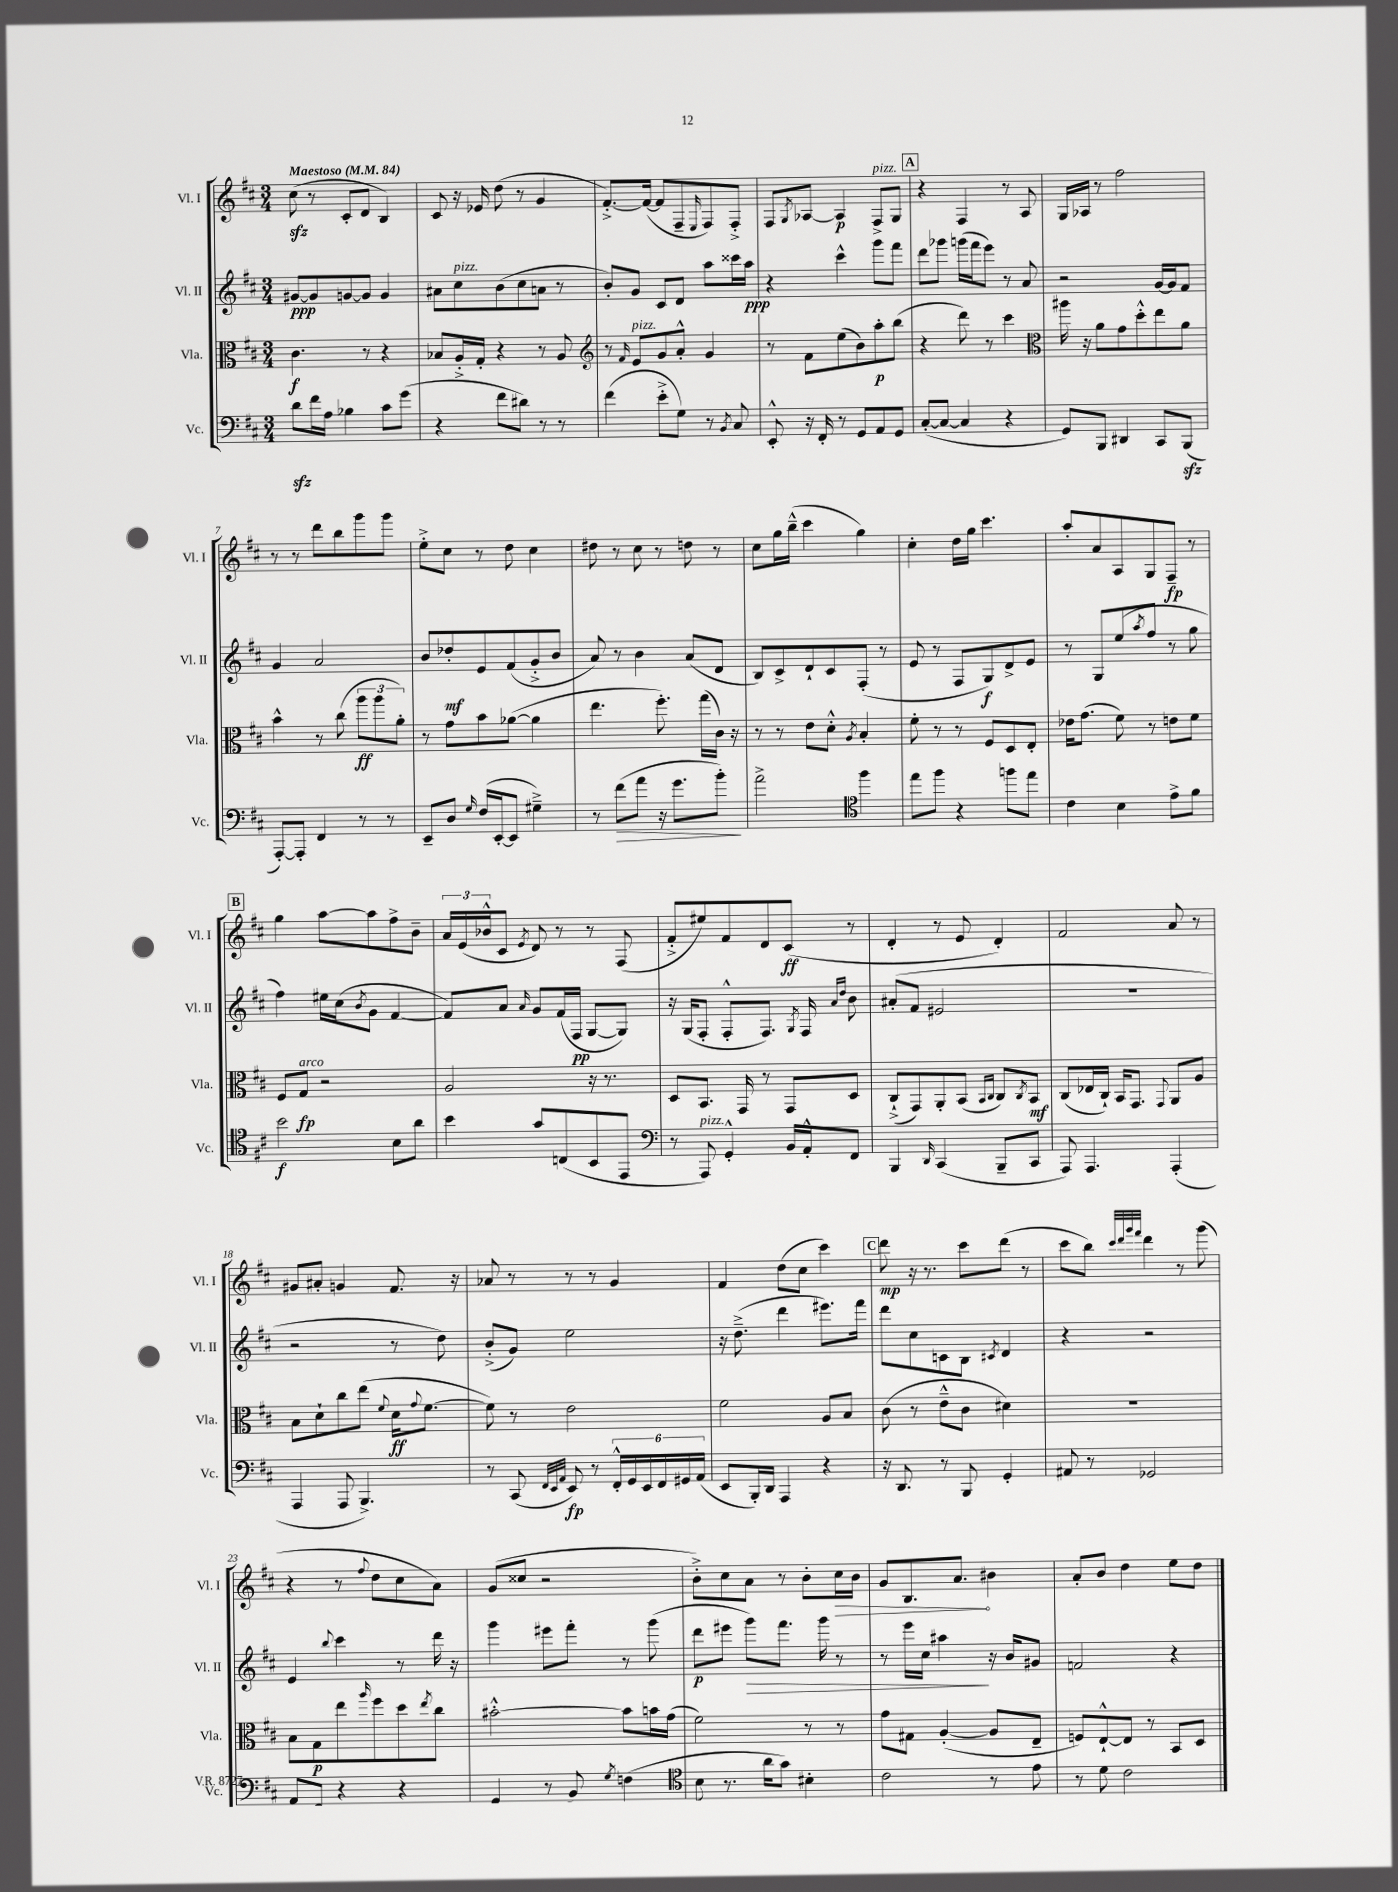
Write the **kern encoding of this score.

**kern	**dynam	**kern	**dynam	**kern	**dynam	**kern	**dynam
*part4	*part4	*part3	*part3	*part2	*part2	*part1	*part1
*staff4	*staff4	*staff3	*staff3	*staff2	*staff2	*staff1	*staff1
*I"Vc.	*	*I"Vla.	*	*I"Vl. II	*	*I"Vl. I	*
*I'Vc.	*	*I'Vla.	*	*I'Vl. II	*	*I'Vl. I	*
*clefF4	*	*clefC3	*	*clefG2	*	*clefG2	*
*k[f#c#]	*	*k[f#c#]	*	*k[f#c#]	*	*k[f#c#]	*
*M3/4	*	*M3/4	*	*M3/4	*	*M3/4	*
*MM84	*	*MM84	*	*MM84	*	*MM84	*
=1	=1	=1	=1	=1	=1	=1	=1
!	!	!	!	!	!	!LO:TX:a:B:t=Maestoso	!
8dzz\L	.	4.c#\	f	[8g#X/L	ppp	(8cc#zz\	.
16f#\L	.	.	.	8g#/]	.	8r	.
16A\JJ	.	.	.	.	.	.	.
4B-X\	.	.	.	[8gn/	.	8c#'/L	.
.	.	8r	.	8g/J]	.	8d/J	.
8c#\L	.	4r	.	4g/	.	4B/)	.
(8g\J	.	.	.	.	.	.	.
=2	=2	=2	=2	=2	=2	=2	=2
4r	.	8B-X/L	.	8a#X\L	.	8c#/	.
!	!	!	!	!LO:TX:a:i:t=pizz.	!	!	!
.	.	16A'^/L	.	8cc#\	.	16r	.
.	.	16G'/JJ	.	.	.	16e-X/	.
8f#\L	.	4r	.	(8b\	.	(8dd\	.
8d#X\J)	.	.	.	8cc#\	.	8r	.
8r	.	8r	.	8an\J	.	4g/	.
8r	.	8A/	.	8r	.	.	.
=3	=3	=3	=3	=3	=3	=3	=3
*	*	*clefG2	*	*	*	*	*
(4f#\	.	8r	.	8b'/L)	.	[8.f#'^/L)	.
.	.	16qqf#/	.	.	.	.	.
!	!	!LO:TX:a:i:t=pizz.	!	!	!	!	!
.	.	8e/L	.	8g/J	.	.	.
.	.	.	.	.	.	(16f#/Jk_	.
8e'^\L	.	8g/	.	8c#/L	.	8f#/L]	.
8G\J)	.	8a'^^/J	.	8d/J	.	8F#~/	.
.	.	.	.	.	.	16qqE/	.
8r	.	4g/	.	8aa\L	.	8F#/)	.
8qBB/	.	.	.	.	.	.	.
8C#/	.	.	.	16ccc##X\L	.	8F#'^/J	.
.	.	.	.	16aa\JJ	ppp	.	.
=4	=4	=4	=4	=4	=4	=4	=4
8EE'^^/	.	8r	.	4r	.	8F#/L	.
.	.	.	.	.	.	8qG/	.
16r	.	8f#\L	.	.	.	[8A-X/J	.
16FF#'/	.	.	.	.	.	.	.
8r	.	(8ee\	.	4ccc#^^\	.	4A-/]	p
8GG/L	.	8b\)	.	.	.	.	.
!	!	!	!	!	!	!LO:TX:a:i:t=pizz.	!
8AA/	.	8aa'\	p	8ggg\L	.	8F#^/L	.
8GG/J	.	(8bb\J	.	8fff#\J	.	8G/J	.
!!LO:REH:place=s1:t=A
=5	=5	=5	=5	=5	=5	=5	=5
([8C#'/L	.	4r	.	8ddd\L	.	4r	.
8C#/J_	.	.	.	8ggg-X\J	.	.	.
4C#/]	.	8ddd\)	.	(16gggn\LL	.	4F#/	.
.	.	.	.	16fff#\J	.	.	.
.	.	8r	.	8eee\J)	.	.	.
4r	.	4ccc#\	.	8r	.	8r	.
.	.	.	.	8a/	.	8A/	.
=6	=6	=6	=6	=6	=6	=6	=6
*	*	*clefC3	*	*	*	*	*
8GG/L)	.	16aa#X\	.	2r	.	16G/LL	.
.	.	16r	.	.	.	16A-X/JJ	.
8BBB/J	.	8a\L	.	.	.	8r	.
4DD#X/	.	8g\	.	.	.	2ff#\	.
.	.	8dd'^^\	.	.	.	.	.
8CC#/L	.	8ee\	.	[16g/LL	.	.	.
.	.	.	.	16g/J]	.	.	.
(8BBBzz/J	.	8a\J	.	8f#/J	.	.	.
!!LO:LB:g=z
=7	=7	=7	=7	=7	=7	=7	=7
[8AAA'/L)	.	4b^^\	.	4g/	.	8r	.
8AAA'/J]	.	.	.	.	.	8r	.
4FF#/	.	8r	.	2a/	.	8ddd\L	.
.	.	(8cc#\	.	.	.	8bb\	.
8r	.	12aa\L	ff	.	.	8ggg\	.
.	.	12aa\	.	.	.	.	.
8r	.	.	.	.	.	8ggg\J	.
.	.	12a'\J)	.	.	.	.	.
=8	=8	=8	=8	=8	=8	=8	=8
8EE~/L	.	8r	.	8b/L	.	8ee'^\L	.
8D/J	.	8g\L	.	8dd-X'/	mf	8cc#\J	.
16qqG/	.	.	.	.	.	.	.
(16F#/LL	.	8b\	.	8e/	.	8r	.
[16EE'/J	.	.	.	.	.	.	.
8EE/J]	.	([8a-X\J	.	(8f#/	.	8dd\	.
4G#X~^\)	.	4a-\]	.	8g'^/	.	4cc#\	.
.	.	.	.	8b/J	.	.	.
=9	=9	=9	=9	=9	=9	=9	=9
8r	.	4.ee\	.	8a/)	.	8dd#X\	.
!	!LO:HP:b	!	!	!	!	!	!
(8f#\L	>	.	.	8r	.	8r	.
8a\J	.	.	.	4b\	.	8cc#\	.
16r	.	8.ff#'\)	.	.	.	8r	.
8.g\L	.	.	.	.	.	.	.
.	.	.	.	(8a/L	.	8ddn\	.
.	.	(16gg\LL	.	.	.	.	.
8b'\J)	.	16c#\JJ)	.	8d/J	.	8r	.
.	.	16r	.	.	.	.	.
.	]	.	.	.	.	.	.
=10	=10	=10	=10	=10	=10	=10	=10
2a^\	.	8r	.	8B/L)	.	8cc#\L	.
.	.	8r	.	8c#^/	.	16gg\L	.
.	.	.	.	.	.	(16bb~^^\JJ	.
.	.	8e\L	.	8d`/	.	4ccc#\	.
.	.	8d'^^\J	.	8c#/	.	.	.
*clefC4	*	*	*	*	*	*	*
.	.	8qA/	.	.	.	.	.
4ff#\	.	4B'/	.	(8F#'/J	.	4gg\)	.
.	.	.	.	8r	.	.	.
=11	=11	=11	=11	=11	=11	=11	=11
8ee\L	.	8f#'\	.	8e/	.	4cc#'\	.
8ff#\J	.	8r	.	8r	.	.	.
4r	.	8r	.	8F#/L	.	16dd\LL	.
.	.	.	.	.	.	16gg\JJ	.
.	.	8F#/L	.	8G/)	f	4.ccc#\	.
8ffn\L	.	8D/	.	8d^/	.	.	.
8ee\J	.	8E'/J	.	8e/J	.	.	.
=12	=12	=12	=12	=12	=12	=12	=12
4c#\	.	16e-X\KL	.	8r	.	8aa'/L	.
.	.	(8.g\J	.	.	.	.	.
.	.	.	.	8G/L	.	8a/	.
4B\	.	8f#\)	.	(8ee/	.	8A/	.
.	.	.	.	8qaa/	.	.	.
.	.	8r	.	8ff#/J	.	8G/	.
8e^\L	.	8en\L	.	8r	.	8F#~/J	fp
8f#\J	.	8f#\J	.	8gg\	.	8r	.
!!LO:LB:g=z
!!LO:REH:place=s1:t=B
=13	=13	=13	=13	=13	=13	=13	=13
2b\	f	8F#/L	.	4ff#\)	.	4gg\	.
!	!	!LO:TX:a:i:t=arco	!	!	!	!	!
.	.	8G/J	fp	.	.	.	.
.	.	2r	.	16ee#X\LL	.	[8aa\L	.
.	.	.	.	(16cc#\J	.	.	.
.	.	.	.	8qb/	.	.	.
.	.	.	.	8g\J	.	8aa\]	.
8B\L	.	.	.	[4f#/	.	8ff#^\	.
8a\J	.	.	.	.	.	8b~\J	.
=14	=14	=14	=14	=14	=14	=14	=14
4b\	.	2A/	.	8f#/L])	.	24a/LL	.
.	.	.	.	.	.	(24e/	.
.	.	.	.	.	.	24b-X^^/J	.
.	.	.	.	8a/J	.	8c#/J	.
.	.	.	.	16qqa/	.	8qe/	.
8g/L	.	.	.	8g/L	.	8d/)	.
(8Cn/	.	.	.	(16f#/L	.	8r	.
.	.	.	.	16F#/JJ	pp	.	.
8BB/	.	16r	.	[8G/L	.	8r	.
.	.	8.r	.	.	.	.	.
8EE/J	.	.	.	8G/J])	.	(8F#/	.
=15	=15	=15	=15	=15	=15	=15	=15
*clefF4	*	*	*	*	*	*	*
8r	.	8D/L	.	16r	.	8f#'^/L	.
.	.	.	.	(16G/KL	.	.	.
!LO:TX:a:i:t=pizz.	!	!	!	!	!	!	!
8AAA/)	.	8.BB/J	.	8F#'/J	.	8ee#X/)	.
4GG'^^/	.	.	.	8F#'^^/L	.	8f#/	.
.	.	16GG/	.	.	.	.	.
.	.	8r	.	8.F#/J)	.	8d/	.
16BB/LL	.	8GG/L	.	.	.	(8c#/J	ff
.	.	.	.	8qG/	.	.	.
16AA'^^/J	.	.	.	16F#/	.	.	.
.	.	.	.	16qqa/LL	.	.	.
.	.	.	.	16qqdd/JJ	.	.	.
8FF#/J	.	8D/J	.	8b\	.	8r	.
=16	=16	=16	=16	=16	=16	=16	=16
4BBB/	.	(8C#`^/L	.	(8a#X'/L	.	4d'/	.
.	.	8GG/)	.	8f#/J	.	.	.
16qqDD/	.	.	.	.	.	.	.
(4CC#/	.	8AA'/	.	2e#X/	.	8r	.
.	.	(8BB/J	.	.	.	8e/	.
.	.	16qqBB/LL	.	.	.	.	.
.	.	16qqC#/JJ	.	.	.	.	.
8BBB~/L	.	8C#/L)	.	.	.	4d'/)	.
.	.	8qC#/	.	.	.	.	.
8CC#/J	.	8BB/J	mf	.	.	.	.
=17	=17	=17	=17	=17	=17	=17	=17
8AAA/)	.	(8C#/L	.	2.r	.	2f#/	.
4.AAA/	.	16E-X/L	.	.	.	.	.
.	.	16C#`/JJ)	.	.	.	.	.
.	.	16BB/KL	.	.	.	.	.
.	.	8.GG/J	.	.	.	.	.
.	.	8qqGG/	.	.	.	.	.
(4AAA'/	.	8AA/L	.	.	.	8a/	.
.	.	8A/J	.	.	.	8r	.
!!LO:LB:g=z
=18	=18	=18	=18	=18	=18	=18	=18
4AAA/	.	8B\L	.	2r	.	8g#X/L	.
.	.	8d`\	.	.	.	8a#X'/J	.
8AAA/	.	8cc#\	.	.	.	4gn/	.
4.BBB^/)	.	(8ee\J	.	.	.	.	.
.	.	8qqf#/	.	.	.	.	.
.	.	16d\KL	ff	8r	.	8.f#/	.
.	.	8qqg/	.	.	.	.	.
.	.	[8.f#\J	.	.	.	.	.
.	.	.	.	8dd\)	.	.	.
.	.	.	.	.	.	16r	.
=19	=19	=19	=19	=19	=19	=19	=19
8r	.	8f#\])	.	(8b'^/L	.	8a-X/	.
(8CC#/	.	8r	.	8g/J)	.	8r	.
32qqFF#/LLL	.	.	.	.	.	.	.
32qqEE/	.	.	.	.	.	.	.
32qqAA/JJJ	.	.	.	.	.	.	.
8EE/)	fp	2e\	.	2ee\	.	8r	.
8r	.	.	.	.	.	8r	.
24FF#'^^/LL	.	.	.	.	.	4g/	.
24GG/	.	.	.	.	.	.	.
24EE/	.	.	.	.	.	.	.
24FF#/	.	.	.	.	.	.	.
24GG#X/	.	.	.	.	.	.	.
(24AA/JJ	.	.	.	.	.	.	.
=20	=20	=20	=20	=20	=20	=20	=20
8EE/L	.	2f#\	.	16r	.	4f#/	.
.	.	.	.	(8.dd~^\	.	.	.
16BBB'/L)	.	.	.	.	.	.	.
16DD/JJ	.	.	.	.	.	.	.
4AAA/	.	.	.	4ddd\	.	(8dd\L	.
.	.	.	.	.	.	8cc#\J	.
4r	.	8A/L	.	8.eee#X\L)	.	4ccc#\)	.
.	.	8B/J	.	.	.	.	.
.	.	.	.	16fff#\Jk	.	.	.
!!LO:REH:place=s1:t=C
=21	=21	=21	=21	=21	=21	=21	=21
16r	.	(8c#\	.	8ddd\L	.	8ddd\	mp
8.DD/	.	.	.	.	.	.	.
.	.	8r	.	8cc#\	.	16r	.
.	.	.	.	.	.	8.r	.
8r	.	8e~^^\L	.	8cn\	.	.	.
8BBB/	.	8c#\J	.	8B\J	.	8ccc#\L	.
.	.	.	.	8qc#X/	.	.	.
4GG'/	.	4d#X\)	.	4d/	.	(8ddd\J	.
.	.	.	.	.	.	8r	.
=22	=22	=22	=22	=22	=22	=22	=22
8AA#X/	.	2.r	.	4r	.	8ccc#\L	.
8r	.	.	.	.	.	8bb\J)	.
.	.	.	.	.	.	32qqccc#/LLL	.
.	.	.	.	.	.	32qqddd/	.
.	.	.	.	.	.	32qqggg/	.
.	.	.	.	.	.	32qqfff#/JJJ	.
2GG-X/	.	.	.	2r	.	4ddd\	.
.	.	.	.	.	.	8r	.
.	.	.	.	.	.	(8ggg\	.
!!LO:LB:g=z
=23	=23	=23	=23	=23	=23	=23	=23
(8AA/L	.	8B\L	.	4e/	.	4r	.
8FF#/J	.	8G\	p	.	.	.	.
.	.	.	.	8qqbb/	.	.	.
4r	.	8ee\	.	4ccc#\	.	8r	.
.	.	16qqaa/	.	.	.	8qqff#/	.
.	.	8ff#\	.	.	.	8dd\L	.
4r	.	8dd\	.	8r	.	8cc#\	.
.	.	8qee/	.	.	.	.	.
.	.	8cc#\J	.	16ddd\	.	8a\J)	.
.	.	.	.	16r	.	.	.
=24	=24	=24	=24	=24	=24	=24	=24
4GG/	.	[2b#X'^^\	.	4ggg\	.	(8g/L	.
.	.	.	.	.	.	8cc##X/J	.
8r	.	.	.	8eee#X\L	.	2r	.
8BB/)	.	.	.	8fff#'\J	.	.	.
8qG/	.	.	.	.	.	.	.
(4Fn\	.	8b#\L]	.	8r	.	.	.
.	.	16bn\L	.	(8ggg\	.	.	.
.	.	(16g\JJ	.	.	.	.	.
=25	=25	=25	=25	=25	=25	=25	=25
*clefC4	*	*	*	*	*	*	*
8B\	.	2f#\)	.	8ddd\L	p	8b'^\L)	.
8.r	.	.	.	8eee#X\J	.	8cc#\	.
!	!	!	!	!	!LO:HP:b	!	!
.	.	.	.	8ggg\L)	>	8a\J	.
16a\KL	.	.	.	.	.	.	.
8g\J)	.	.	.	8.fff#\J	.	8r	.
4B#X'\	mp	8r	.	.	.	8b'\L	.
.	.	.	.	16ggg\	.	.	.
!	!	!	!	!	!	!	!LO:HP:b
.	.	8r	.	8r	.	16cc#\L	>
.	.	.	.	.	.	16b\JJ	.
=26	=26	=26	=26	=26	=26	=26	=26
2c#\	.	8g\L	.	8r	.	8g/L	.
.	.	8G#X\J	.	16eee\LL	.	8.B/	.
.	.	.	.	16cc#\JJ	.	.	.
.	.	([4A'/	.	4aa#X\	.	.	.
.	.	.	.	.	.	8.a/J	.
8r	.	8A/L]	.	16r	]	4b#X\	]
.	.	.	.	16b/KL	.	.	.
8e\	.	8E~/J	.	8g#X/J	.	.	.
=27	=27	=27	=27	=27	=27	=27	=27
8r	.	8Fn/L)	.	2fn/	.	8a'/L	.
8d\	.	[8E`^^/	.	.	.	8b/J	.
2c#\	.	8E/J]	.	.	.	4dd\	.
.	.	8r	.	.	.	.	.
.	.	8BB/L	.	4r	.	8ee\L	.
.	.	8D/J	.	.	.	8dd\J	.
==	==	==	==	==	==	==	==
*-	*-	*-	*-	*-	*-	*-	*-
